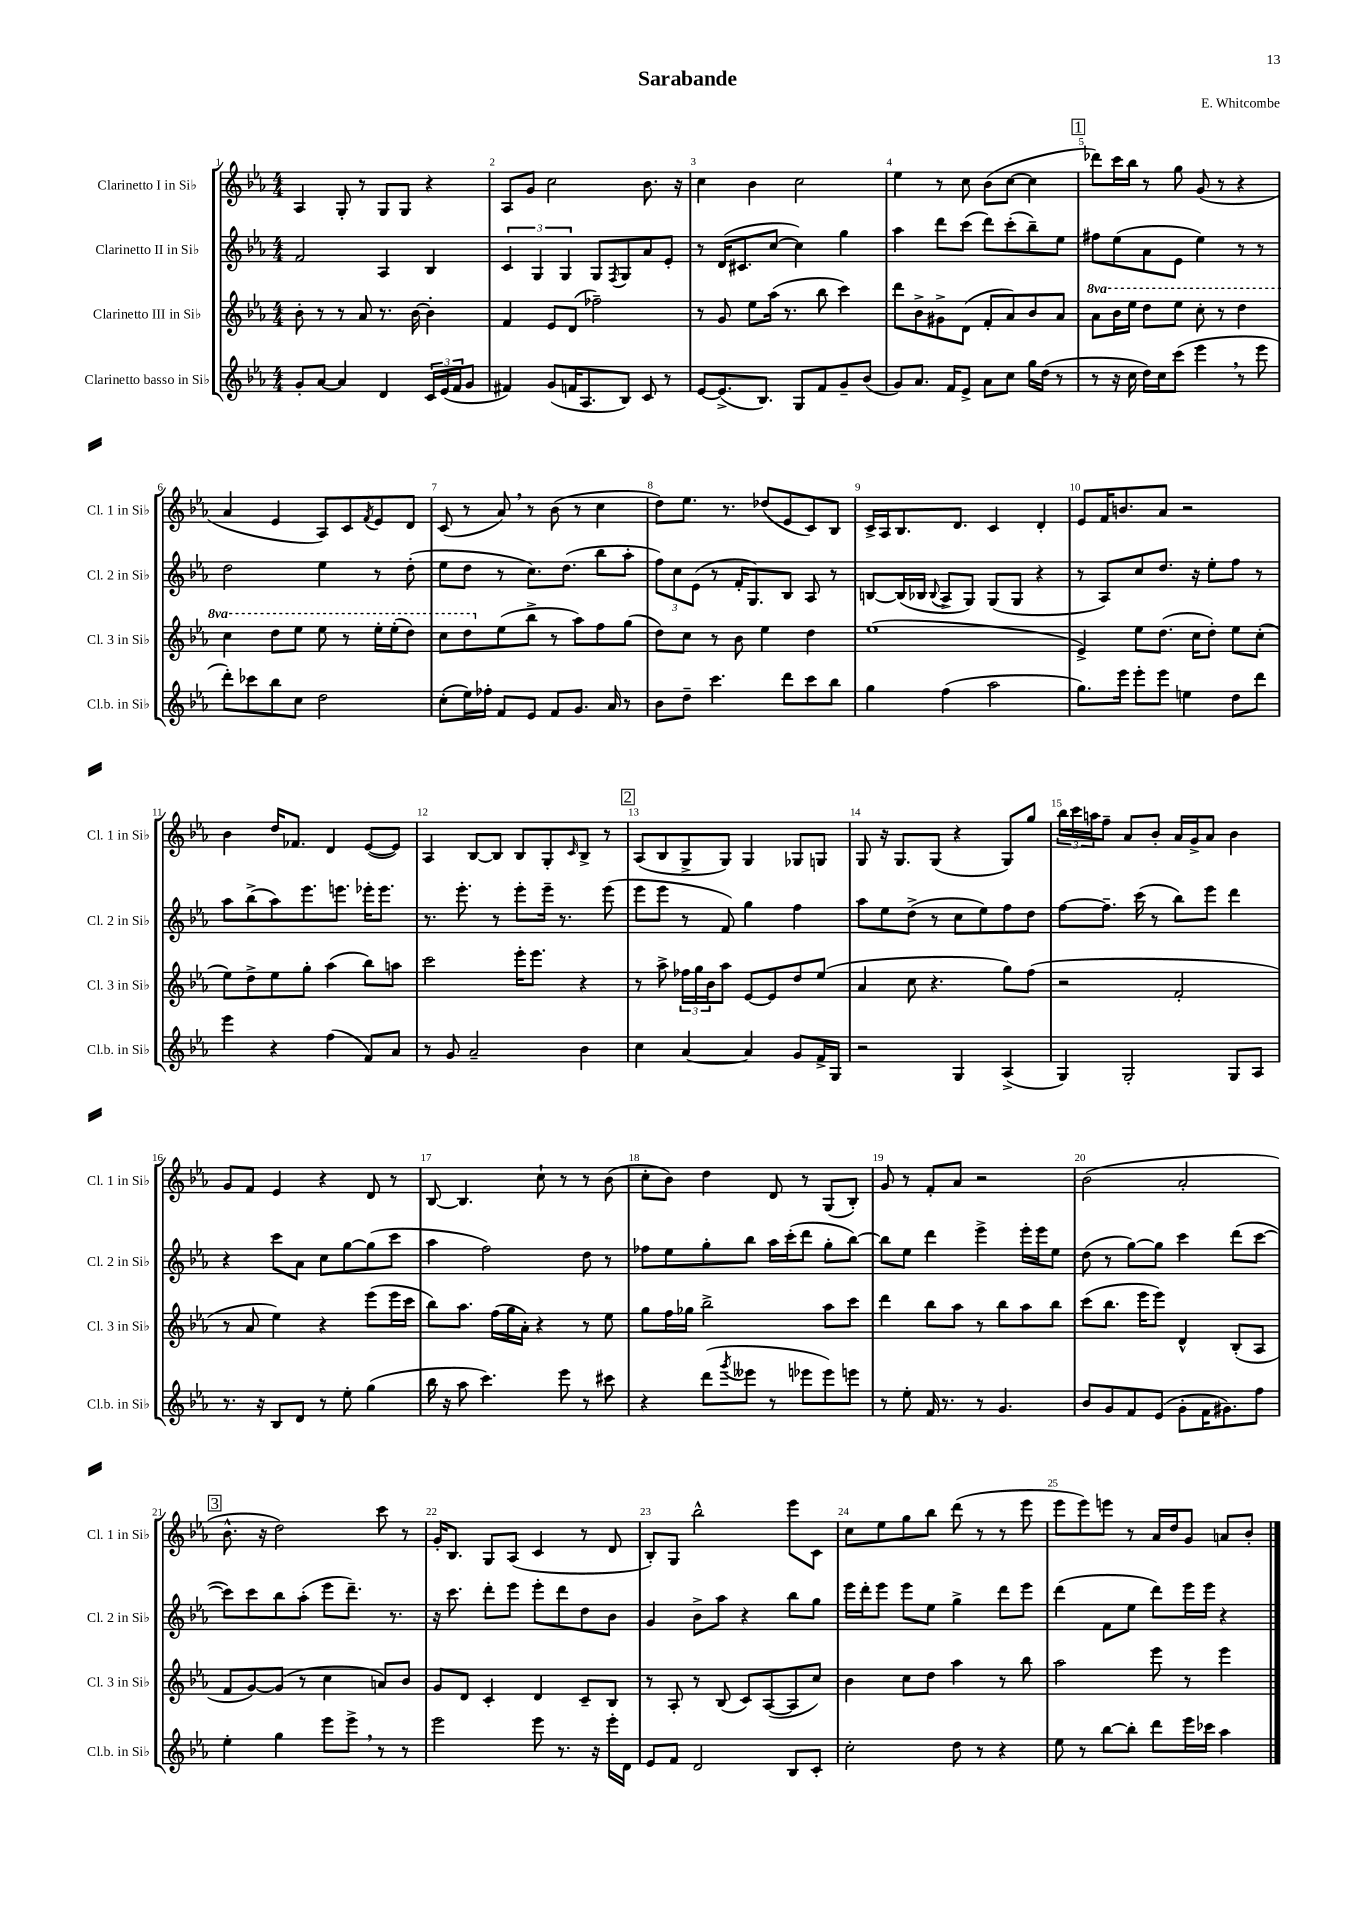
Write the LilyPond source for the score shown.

\header { title = "Sarabande" composer = "E. Whitcombe" }
<<
\new StaffGroup <<
\new Staff = "s0" \with { instrumentName = "Clarinetto I in Sib" shortInstrumentName = "Cl. 1 in Sib" } {
    \clef treble \key ees \major \numericTimeSignature \time 4/4
    aes4 g8-. r8 g8 g8 r4 |
    aes8 g'8 c''2 bes'8. r16 |
    c''4 bes'4 c''2 |
    ees''4 r8 c''8 bes'8( c''8~ c''4 |
    \mark \markup { \box "1" } des'''8) c'''16 bes''16 r8 g''8 g'8( r8 r4 |
    aes'4 ees'4 aes8) c'8 \acciaccatura { f'8 } ees'8 d'8 |
    c'8( r8 aes'8) \breathe r8 bes'8( r8 c''4 |
    d''8) ees''8. r8. des''8( ees'8 c'8) bes8 |
    c'16-> aes16 bes8. d'8. c'4 d'4-. |
    ees'8 f'16 b'8. aes'8 r2 |
    bes'4 d''16 fes'8. d'4 ees'8~( ees'8) |
    aes4 bes8~ bes8 bes8 g8-. \grace { c'16 } bes8-> r8 |
    \mark \markup { \box "2" } aes8( bes8 g8-> g8) g4 ges8 g8 |
    g8 r16 g8. g8( r4 g8) g''8 |
    \tuplet 3/2 { bes''16 c'''16 a''16 } f''8-- aes'8 bes'8-. aes'16 g'16-> aes'8 bes'4 |
    g'8 f'8 ees'4 r4 d'8 r8 |
    bes8~ bes4. c''8-! r8 r8 bes'8( |
    c''8-. bes'8) d''4 d'8 r8 g8( bes8-.) |
    g'8 r8 f'8-. aes'8 r2 |
    bes'2( aes'2-. |
    \mark \markup { \box "3" } bes'8.-^ r16 d''2) c'''8 r8 |
    g'16-. bes8. g8 aes8( c'4 r8 d'8 |
    bes8-.) g8 bes''2-^ ees'''8 c'8 |
    c''8 ees''8 g''8 bes''8 d'''8( r8 r8 ees'''8 |
    ees'''8 ees'''8) e'''8 r8 aes'16 d''16 g'8 a'8 bes'8-. \bar "|." |
}
\new Staff = "s1" \with { instrumentName = "Clarinetto II in Sib" shortInstrumentName = "Cl. 2 in Sib" } {
    \clef treble \key ees \major \numericTimeSignature \time 4/4
    f'2 aes4 bes4 |
    \tuplet 3/2 { c'4 g4 g4 } g8 \acciaccatura { f8 } g8 aes'8 ees'8-. |
    r8 d'16( cis'8. c''8~ c''4) g''4 |
    aes''4 d'''8 c'''8( d'''8) c'''8-.( bes''8--) ees''8 |
    \mark \markup { \box "1" } fis''8 ees''8( aes'8 ees'8 ees''4) r8 r8 |
    d''2 ees''4 r8 d''8-.( |
    ees''8 d''8 r8 c''8.) d''8.( bes''8 aes''8-. |
    \tuplet 3/2 { f''8) c''8 ees'8( } r8 f'16-. g8.) bes8 aes8 r8 |
    b8~ b16( bes16 \appoggiatura { bes8 } aes8-> g8) g8( g8 r4 |
    r8 aes8) c''8 d''8. r16 ees''8-. f''8 r8 |
    aes''8 bes''8->( aes''8) ees'''8. e'''8. ees'''16-. ees'''8. |
    r8. ees'''8.-. r8 ees'''8-. ees'''16-- r8. ees'''8( |
    \mark \markup { \box "2" } ees'''8 ees'''8 r8 f'8) g''4 f''4 |
    aes''8 ees''8 d''8->( r8 c''8 ees''8) f''8 d''8 |
    f''8~ f''8.-- c'''16( r8 bes''8) ees'''8 d'''4 |
    r4 c'''8 aes'8 c''8 g''8~ g''8( c'''8 |
    aes''4 f''2) d''8 r8 |
    fes''8 ees''8 g''8-. bes''8 aes''16 c'''16-.( d'''8 g''8-. bes''8~) |
    bes''8 ees''8 d'''4 ees'''4-> ees'''16-. ees'''16 ees''8 |
    d''8( r8 g''8~) g''8 c'''4 d'''8( c'''8~ |
    \mark \markup { \box "3" } c'''8) c'''8 bes''8 aes''8-.( ees'''8 d'''8.--) r8. |
    r16 c'''8. d'''8-. ees'''8 ees'''8-. d'''8 d''8 bes'8 |
    g'4 bes'8-> aes''8 r4 bes''8 g''8 |
    ees'''16 d'''16-. ees'''8 ees'''8 ees''8 g''4-> d'''8 ees'''8 |
    d'''4( f'8 ees''8 d'''8) ees'''16 ees'''16 r4 \bar "|." |
}
\new Staff = "s2" \with { instrumentName = "Clarinetto III in Sib" shortInstrumentName = "Cl. 3 in Sib" } {
    \clef treble \key ees \major \numericTimeSignature \time 4/4 \set Staff.ottavationMarkups = #ottavation-simple-ordinals
    bes'8-. r8 r8 aes'8 r8. bes'16~ bes'4-. |
    f'4 ees'8 d'8( fes''2--) |
    r8 g'8 ees''8 aes''16( r8. bes''8 c'''4) |
    d'''8 bes'8-> gis'8-> d'8( f'8-. aes'8) bes'8 aes'8 |
    \mark \markup { \box "1" } \ottava #1 aes''8 bes''16 ees'''16 d'''8 ees'''8 c'''8-. r8 d'''4 |
    c'''4 d'''8 ees'''8 ees'''8 r8 ees'''16-. ees'''16-.( d'''8) |
    c'''8 d'''8 \ottava #0 ees''8( bes''8-> r8 aes''8) f''8 g''8( |
    d''8) c''8 r8 bes'8 ees''4 d''4 |
    ees''1( |
    ees'4->) ees''8 d''8.( c''16 d''8-.) ees''8 c''8-.( |
    ees''8) d''8-> ees''8 g''8-. aes''4( bes''8) a''8 |
    c'''2 ees'''16-. ees'''8. r4 |
    \mark \markup { \box "2" } r8 aes''8-> \tuplet 3/2 { fes''16 g''16 bes'16 } aes''8 ees'8~ ees'8 d''8 ees''8( |
    aes'4 c''8 r4. g''8) f''8( |
    r2 f'2-. |
    r8 aes'8 ees''4) r4 ees'''8( ees'''16 c'''16 |
    bes''8) aes''8. f''16( g''16 aes'16-.) r4 r8 ees''8 |
    g''8 f''16 ges''16 bes''2-> aes''8 c'''8 |
    d'''4 bes''8 aes''8 r8 bes''8 aes''8 bes''8 |
    c'''8( bes''8. ees'''16 ees'''8) d'4-^ bes8-.( aes8 |
    \mark \markup { \box "3" } f'8 g'8~) g'8( r8 c''4 a'8) bes'8 |
    g'8 d'8 c'4-. d'4 c'8-- bes8 |
    r8 aes8-. r8 bes8( c'8) aes8~( aes8 c''8) |
    bes'4 c''8 d''8 aes''4 r8 bes''8 |
    aes''2 ees'''8 r8 ees'''4 \bar "|." |
}
\new Staff = "s3" \with { instrumentName = "Clarinetto basso in Sib" shortInstrumentName = "Cl.b. in Sib" } {
    \clef treble \key ees \major \numericTimeSignature \time 4/4
    g'8-. aes'8~ aes'4 d'4 \tuplet 3/2 { c'16 ees'16( f'16 } g'8 |
    fis'4) g'8( f'16 aes8. bes8) c'8 r8 |
    ees'8~ ees'8.->( bes8.) g8 f'8 g'8-- bes'8( |
    g'8) aes'8. f'16 ees'8-> aes'8 c''8 g''16 d''16( r8 |
    \mark \markup { \box "1" } r8 r16 c''16 d''16) c''16 c'''8( ees'''4 \breathe r8 ees'''8 |
    d'''8-.) ces'''8 bes''8 c''8 d''2 |
    c''8-.( ees''16) fes''16-. f'8 ees'8 f'8 g'8. aes'16 r8 |
    bes'8 d''8-- c'''4. d'''8 c'''8 bes''8 |
    g''4 f''4( aes''2 |
    g''8.) ees'''16 ees'''8-. ees'''8 e''4 d''8 d'''8 |
    ees'''4 r4 f''4( f'8) aes'8 |
    r8 g'8 aes'2-- bes'4 |
    \mark \markup { \box "2" } c''4 aes'4~ aes'4 g'8 f'16-> g16 |
    r2 g4 aes4->( |
    g4) g2-. g8 aes8 |
    r8. r16 bes8 d'8 r8 ees''8-. g''4( |
    bes''16 r16 aes''8 c'''4.) ees'''8 r8 cis'''8 |
    r4 d'''8( \acciaccatura { g'''8 } eeses'''8 r8 ees'''8 ees'''8) e'''8 |
    r8 ees''8-. f'16 r8. r8 g'4. |
    bes'8 g'8 f'8 ees'8( g'8-. f'16 gis'8.) f''8 |
    \mark \markup { \box "3" } ees''4-. g''4 ees'''8 ees'''8-> \breathe r8 r8 |
    ees'''2 ees'''8 r8. r16 ees'''16-. d'16 |
    ees'8 f'8 d'2 bes8 c'8-. |
    c''2-. d''8 r8 r4 |
    ees''8 r8 bes''8~ bes''8-. d'''8 ees'''16 ces'''16 aes''4 \bar "|." |
}
>>
>>
\layout { \context { \Score \override BarNumber.break-visibility = ##(#f #t #t) barNumberVisibility = #all-bar-numbers-visible } }
